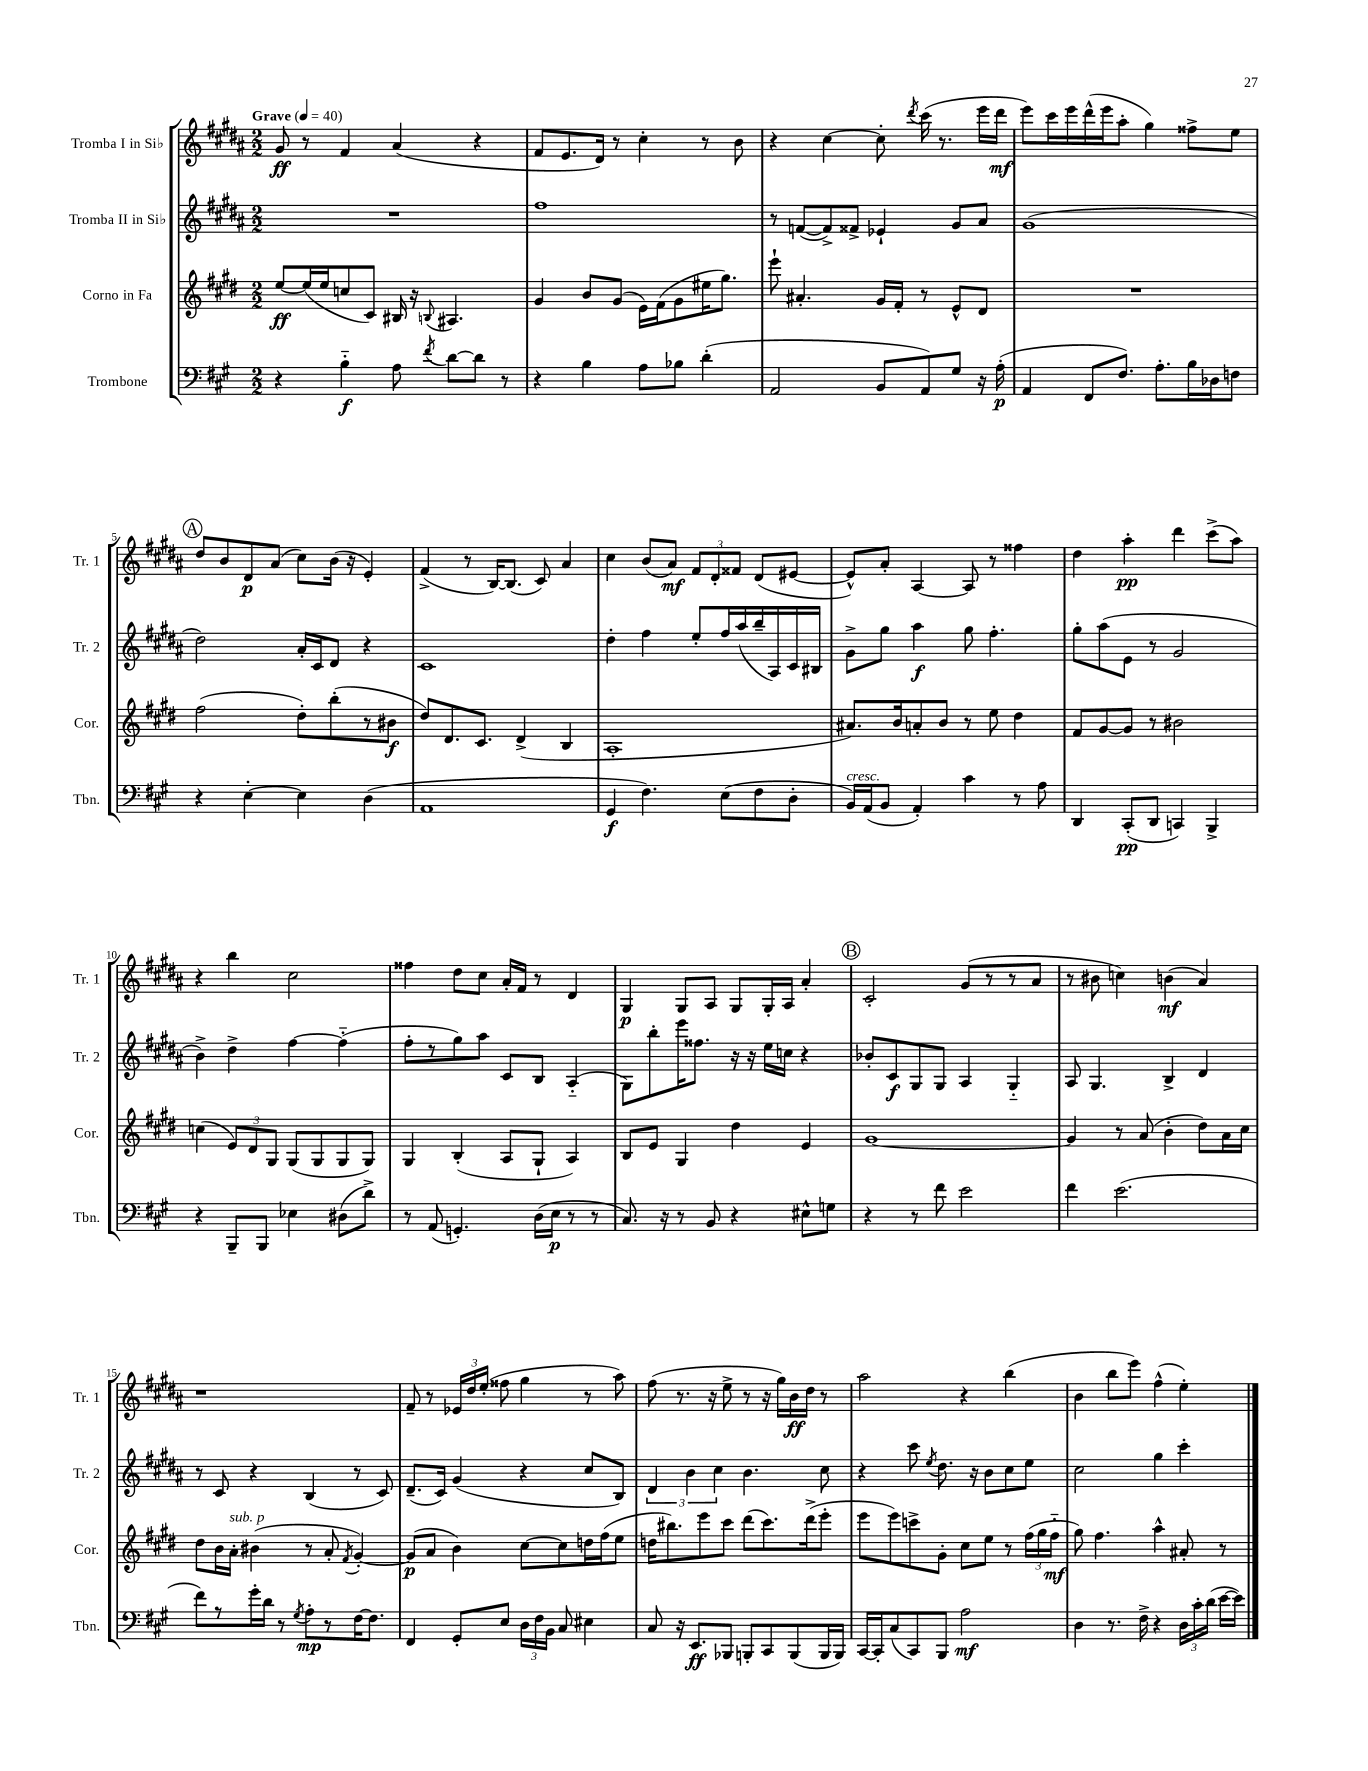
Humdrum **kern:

**kern	**dynam	**kern	**dynam	**kern	**dynam	**kern	**dynam
*part4	*part4	*part3	*part3	*part2	*part2	*part1	*part1
*staff4	*staff4	*staff3	*staff3	*staff2	*staff2	*staff1	*staff1
*I"Trombone	*	*I"Corno in Fa	*	*I"Tromba II in Si♭	*	*I"Tromba I in Si♭	*
*I'Tbn.	*	*I'Cor.	*	*I'Tr. 2	*	*I'Tr. 1	*
*clefF4	*	*clefG2	*	*clefG2	*	*clefG2	*
*k[f#c#g#]	*	*k[f#c#g#d#]	*	*k[f#c#g#d#a#]	*	*k[f#c#g#d#a#]	*
*M2/2	*	*M2/2	*	*M2/2	*	*M2/2	*
*MM40	*	*MM40	*	*MM40	*	*MM40	*
=1	=1	=1	=1	=1	=1	=1	=1
!	!	!	!	!	!	!LO:TX:a:B:t=Grave	!
4r	.	[8ee/L	ff	1r	.	8g#/	ff
.	.	(16ee/L]	.	.	.	8r	.
.	.	16ee/J	.	.	.	.	.
4B\	f	8ccn/	.	.	.	4f#/	.
.	.	8c#/J)	.	.	.	.	.
8A\	.	16B#X/	.	.	.	(4a#/	.
.	.	16r	.	.	.	.	.
8qf#/	.	8qqBn/	.	.	.	.	.
[8d\L	.	4.A#X/	.	.	.	.	.
8d\J]	.	.	.	.	.	4r	.
8r	.	.	.	.	.	.	.
=2	=2	=2	=2	=2	=2	=2	=2
4r	.	4g#/	.	1ff#	.	8f#/L	.
.	.	.	.	.	.	8.e/	.
4B\	.	8b/L	.	.	.	.	.
.	.	.	.	.	.	16d#/Jk)	.
.	.	(8g#/J	.	.	.	8r	.
8A\L	.	16e\LL)	.	.	.	4cc#'\	.
.	.	(16f#\J	.	.	.	.	.
8B-X\J	.	8g#\	.	.	.	.	.
(4d'\	.	16ee#X\K	.	.	.	8r	.
.	.	8.gg#\J)	.	.	.	.	.
.	.	.	.	.	.	8b\	.
=3	=3	=3	=3	=3	=3	=3	=3
2AA/	.	8eee`\	.	8r	.	4r	.
.	.	4.a#X'/	.	([8fn/L	.	.	.
.	.	.	.	8f^/])	.	[4cc#\	.
.	.	.	.	8f##X^/J	.	.	.
8BB/L	.	16g#/LL	.	4e-X`/	.	8cc#'\]	.
.	.	16f#'/JJ	.	.	.	.	.
.	.	.	.	.	.	8qddd#/	.
8AA/)	.	8r	.	.	.	(16ccc#\	.
.	.	.	.	.	.	8.r	.
8G#/J	.	8e^^/L	.	8g#/L	.	.	.
16r	.	8d#/J	.	8a#/J	.	16eee\LL	.
(16A'\	p	.	.	.	.	16ddd#\JJ	mf
=4	=4	=4	=4	=4	=4	=4	=4
4AA/	.	1r	.	(1g#	.	8eee\L)	.
.	.	.	.	.	.	16ccc#\L	.
.	.	.	.	.	.	16eee\	.
8FF#/L	.	.	.	.	.	(16ddd#^^\	.
.	.	.	.	.	.	16eee\J	.
8.F#/J)	.	.	.	.	.	8aa#'\J	.
.	.	.	.	.	.	4gg#\)	.
8.A'\L	.	.	.	.	.	.	.
16B\L	.	.	.	.	.	8ff##X^\L	.
16D-X\J	.	.	.	.	.	.	.
8Fn\J	.	.	.	.	.	8ee\J	.
!!LO:LB:g=z
!!LO:REH:place=s1:t=A
=5	=5	=5	=5	=5	=5	=5	=5
4r	.	(2ff#\	.	2dd#\)	.	8dd#/L	.
.	.	.	.	.	.	8b/	.
[4E'\	.	.	.	.	.	8d#/	p
.	.	.	.	.	.	(8a#/J	.
4E\]	.	8dd#'\L)	.	16a#'/LL	.	8cc#\L)	.
.	.	.	.	16c#/J	.	.	.
.	.	(8bb'\	.	8d#/J	.	(16b\Jk	.
.	.	.	.	.	.	16r	.
(4D\	.	8r	.	4r	.	4e'/)	.
.	.	8b#X\J	f	.	.	.	.
=6	=6	=6	=6	=6	=6	=6	=6
1AA	.	8dd#/L)	.	1c#	.	(4f#^/	.
.	.	8.d#/	.	.	.	.	.
.	.	.	.	.	.	8r	.
.	.	8.c#/J	.	.	.	.	.
.	.	.	.	.	.	[16B/KL)	.
.	.	.	.	.	.	(8.B/J]	.
.	.	(4d#^/	.	.	.	.	.
.	.	.	.	.	.	8c#/)	.
.	.	4B/	.	.	.	4a#/	.
=7	=7	=7	=7	=7	=7	=7	=7
4GG#/	f	1A'	.	4dd#'\	.	4cc#\	.
4.F#\)	.	.	.	4ff#\	.	(8b/L	.
.	.	.	.	.	.	8a#/J)	mf
.	.	.	.	8ee'/L	.	12f#/L	.
.	.	.	.	.	.	12d#'/	.
(8E\L	.	.	.	16ff#/L	.	.	.
.	.	.	.	.	.	12f##X/J	.
.	.	.	.	(16aa#/	.	.	.
8F#\	.	.	.	16bb~/	.	(8d#/L	.
.	.	.	.	16A#/)	.	.	.
8D'\J	.	.	.	16c#/	.	[8e#X/J	.
.	.	.	.	16B#X/JJ	.	.	.
=8	=8	=8	=8	=8	=8	=8	=8
!LO:TX:a:i:t=cresc.	!	!	!	!	!	!	!
16BB/LL)	.	8.a#X/L)	.	8g#^\L	.	8e#^^/L])	.
(16AA/J	.	.	.	.	.	.	.
8BB/J	.	.	.	8gg#\J	.	8a#'/J	.
.	.	16b/k	.	.	.	.	.
4AA'/)	.	8an'/	.	4aa#\	f	[4A#/	.
.	.	8b/J	.	.	.	.	.
4c#\	.	8r	.	8gg#\	.	8A#/]	.
.	.	8ee\	.	4.ff#'\	.	8r	.
8r	.	4dd#\	.	.	.	4ff##X\	.
8A\	.	.	.	.	.	.	.
=9	=9	=9	=9	=9	=9	=9	=9
4DD/	.	8f#/L	.	8gg#'\L	.	4dd#\	.
.	.	[8g#/	.	(8aa#\	.	.	.
(8CC#'/L	pp	8g#/J]	.	8e\J	.	4aa#'\	pp
8DD/J	.	8r	.	8r	.	.	.
4CCn/)	.	2b#X\	.	2g#/	.	4ddd#\	.
4BBB^/	.	.	.	.	.	(8ccc#^\L	.
.	.	.	.	.	.	8aa#\J)	.
!!LO:LB:g=z
=10	=10	=10	=10	=10	=10	=10	=10
4r	.	(4ccn\	.	4b^\)	.	4r	.
8BBB~/L	.	12e/L)	.	4dd#^\	.	4bb\	.
.	.	12d#/	.	.	.	.	.
8BBB/J	.	.	.	.	.	.	.
.	.	12G#/J	.	.	.	.	.
4E-X\	.	(8G#/L	.	[4ff#\	.	2cc#\	.
.	.	8G#/	.	.	.	.	.
(8D#X\L	.	8G#/	.	(4ff#\]	.	.	.
8d^\J)	.	8G#/J)	.	.	.	.	.
=11	=11	=11	=11	=11	=11	=11	=11
8r	.	4G#/	.	8ff#'\L	.	4ff##X\	.
(8AA/	.	.	.	8r	.	.	.
4.GGn'/)	.	(4B'/	.	8gg#\)	.	8dd#\L	.
.	.	.	.	8aa#\J	.	8cc#\J	.
.	.	8A/L	.	8c#/L	.	16a#'/LL	.
.	.	.	.	.	.	16f#/JJ	.
(16D\LL	.	8G#`/J	.	8B/J	.	8r	.
16E\JJ	p	.	.	.	.	.	.
8r	.	4A/)	.	(4A#/	.	4d#/	.
8r	.	.	.	.	.	.	.
=12	=12	=12	=12	=12	=12	=12	=12
8.C#/)	.	8B/L	.	8G#\L)	.	4G#/	p
.	.	8e/J	.	8bb'\	.	.	.
16r	.	.	.	.	.	.	.
8r	.	4G#/	.	16eee\K	.	8G#/L	.
.	.	.	.	8.ff##X\J	.	.	.
8BB/	.	.	.	.	.	8A#/J	.
4r	.	4dd#\	.	16r	.	8G#/L	.
.	.	.	.	16r	.	.	.
.	.	.	.	16ee\LL	.	16G#'/L	.
.	.	.	.	16ccn\JJ	.	16A#/JJ	.
8E#X^^\L	.	4e/	.	4r	.	4a#'/	.
8Gn\J	.	.	.	.	.	.	.
!!LO:REH:place=s1:t=B
=13	=13	=13	=13	=13	=13	=13	=13
4r	.	[1g#	.	8b-X'/L	.	2c#'/	.
.	.	.	.	8c#/	f	.	.
8r	.	.	.	8G#/	.	.	.
8f#\	.	.	.	8G#/J	.	.	.
2e\	.	.	.	4A#/	.	(8g#/L	.
.	.	.	.	.	.	8r	.
.	.	.	.	4G#/	.	8r	.
.	.	.	.	.	.	8a#/J	.
=14	=14	=14	=14	=14	=14	=14	=14
4f#\	.	4g#/]	.	8A#/	.	8r	.
.	.	.	.	4.G#/	.	8b#X\	.
(2.e\	.	8r	.	.	.	4ccn\)	.
.	.	(8a/	.	.	.	.	.
.	.	4b'\	.	4B^/	.	(4bn\	mf
.	.	8dd#\L)	.	4d#/	.	4a#/)	.
.	.	16a\L	.	.	.	.	.
.	.	16cc#\JJ	.	.	.	.	.
!!LO:LB:g=z
=15	=15	=15	=15	=15	=15	=15	=15
8f#\L)	.	8dd#\L	.	8r	.	1r	.
8r	.	16b\L	.	8c#/	.	.	.
!	!	!LO:TX:a:i:t=sub. p	!	!	!	!	!
.	.	16a'\JJ	.	.	.	.	.
16g#'\L	.	(4b#X\	.	4r	.	.	.
16d\JJ	.	.	.	.	.	.	.
8r	.	.	.	.	.	.	.
8qG#/	.	.	.	.	.	.	.
8A'\L	mp	8r	.	(4B/	.	.	.
8r	.	8a'/	.	.	.	.	.
.	.	8qf#/	.	.	.	.	.
[16F#\K	.	[4g#'/)	.	8r	.	.	.
8.F#\J]	.	.	.	.	.	.	.
.	.	.	.	8c#/)	.	.	.
=16	=16	=16	=16	=16	=16	=16	=16
4FF#/	.	(8g#/L]	p	(8.d#~/L	.	8f#~/	.
.	.	8a/J	.	.	.	8r	.
.	.	.	.	16c#/Jk)	.	.	.
8GG#'/L	.	4b\)	.	(4g#/	.	24e-X/LL	.
.	.	.	.	.	.	24dd#/	.
.	.	.	.	.	.	(24ee'/JJ	.
8E/J	.	.	.	.	.	8ff##X\	.
24D\LL	.	[8cc#\L	.	4r	.	4gg#\	.
24F#\	.	.	.	.	.	.	.
24BB\JJ	.	.	.	.	.	.	.
8C#/	.	8cc#\]	.	.	.	.	.
4E#X\	.	16ddn\L	.	8cc#/L	.	8r	.
.	.	(16ff#\J	.	.	.	.	.
.	.	8ee\J	.	8B/J)	.	8aa#\)	.
=17	=17	=17	=17	=17	=17	=17	=17
8C#/	.	16ddn\KL	.	6d#/	.	(8ff#\	.
.	.	8.bb#X\)	.	.	.	.	.
16r	.	.	.	.	.	8.r	.
.	.	.	.	6b\	.	.	.
8.EE/L	ff	.	.	.	.	.	.
.	.	8eee\	.	.	.	.	.
.	.	.	.	.	.	16r	.
.	.	.	.	6cc#\	.	.	.
8BBB-X/J	.	8ccc#\J	.	.	.	8ee^\	.
8BBBn'/L	.	(8ddd#\L	.	4.b\	.	8r	.
8CC#/	.	8.ccc#\)	.	.	.	16r	.
.	.	.	.	.	.	16gg#\LL)	.
(8BBB/	.	.	.	.	.	16b\	ff
.	.	(16ddd#^\k	.	.	.	16dd#\JJ	.
16BBB/L	.	8eee'\J	.	8cc#\	.	8r	.
16BBB/JJ)	.	.	.	.	.	.	.
=18	=18	=18	=18	=18	=18	=18	=18
[16CC#/LL	.	8eee\L	.	4r	.	2aa#\	.
16CC#'/J]	.	.	.	.	.	.	.
(8C#/	.	8eee\)	.	.	.	.	.
8CC#/)	.	8cccn^\	.	8ccc#\	.	.	.
.	.	.	.	8qee/	.	.	.
8BBB/J	.	8g#'\J	.	8.dd#\	.	.	.
2A\	mf	8cc#\L	.	.	.	4r	.
.	.	.	.	16r	.	.	.
.	.	8ee\J	.	8b\L	.	.	.
.	.	8r	.	8cc#\	.	(4bb\	.
.	.	(24ff#\LL	.	8ee\J	.	.	.
.	.	24gg#\	.	.	.	.	.
.	.	24ff#\JJ	mf	.	.	.	.
=19	=19	=19	=19	=19	=19	=19	=19
4D\	.	8gg#\)	.	2cc#\	.	4b\	.
.	.	4.ff#\	.	.	.	.	.
8.r	.	.	.	.	.	8bb\L	.
.	.	.	.	.	.	8eee\J)	.
16F#^\	.	.	.	.	.	.	.
4r	.	4aa^^\	.	4gg#\	.	(4ff#^^\	.
24D\LL	.	8a#X'/	.	4ccc#'\	.	4ee'\)	.
24c#'\	.	.	.	.	.	.	.
(24d\JJ	.	.	.	.	.	.	.
[16e\LL	.	8r	.	.	.	.	.
16e\JJ])	.	.	.	.	.	.	.
==	==	==	==	==	==	==	==
*-	*-	*-	*-	*-	*-	*-	*-
